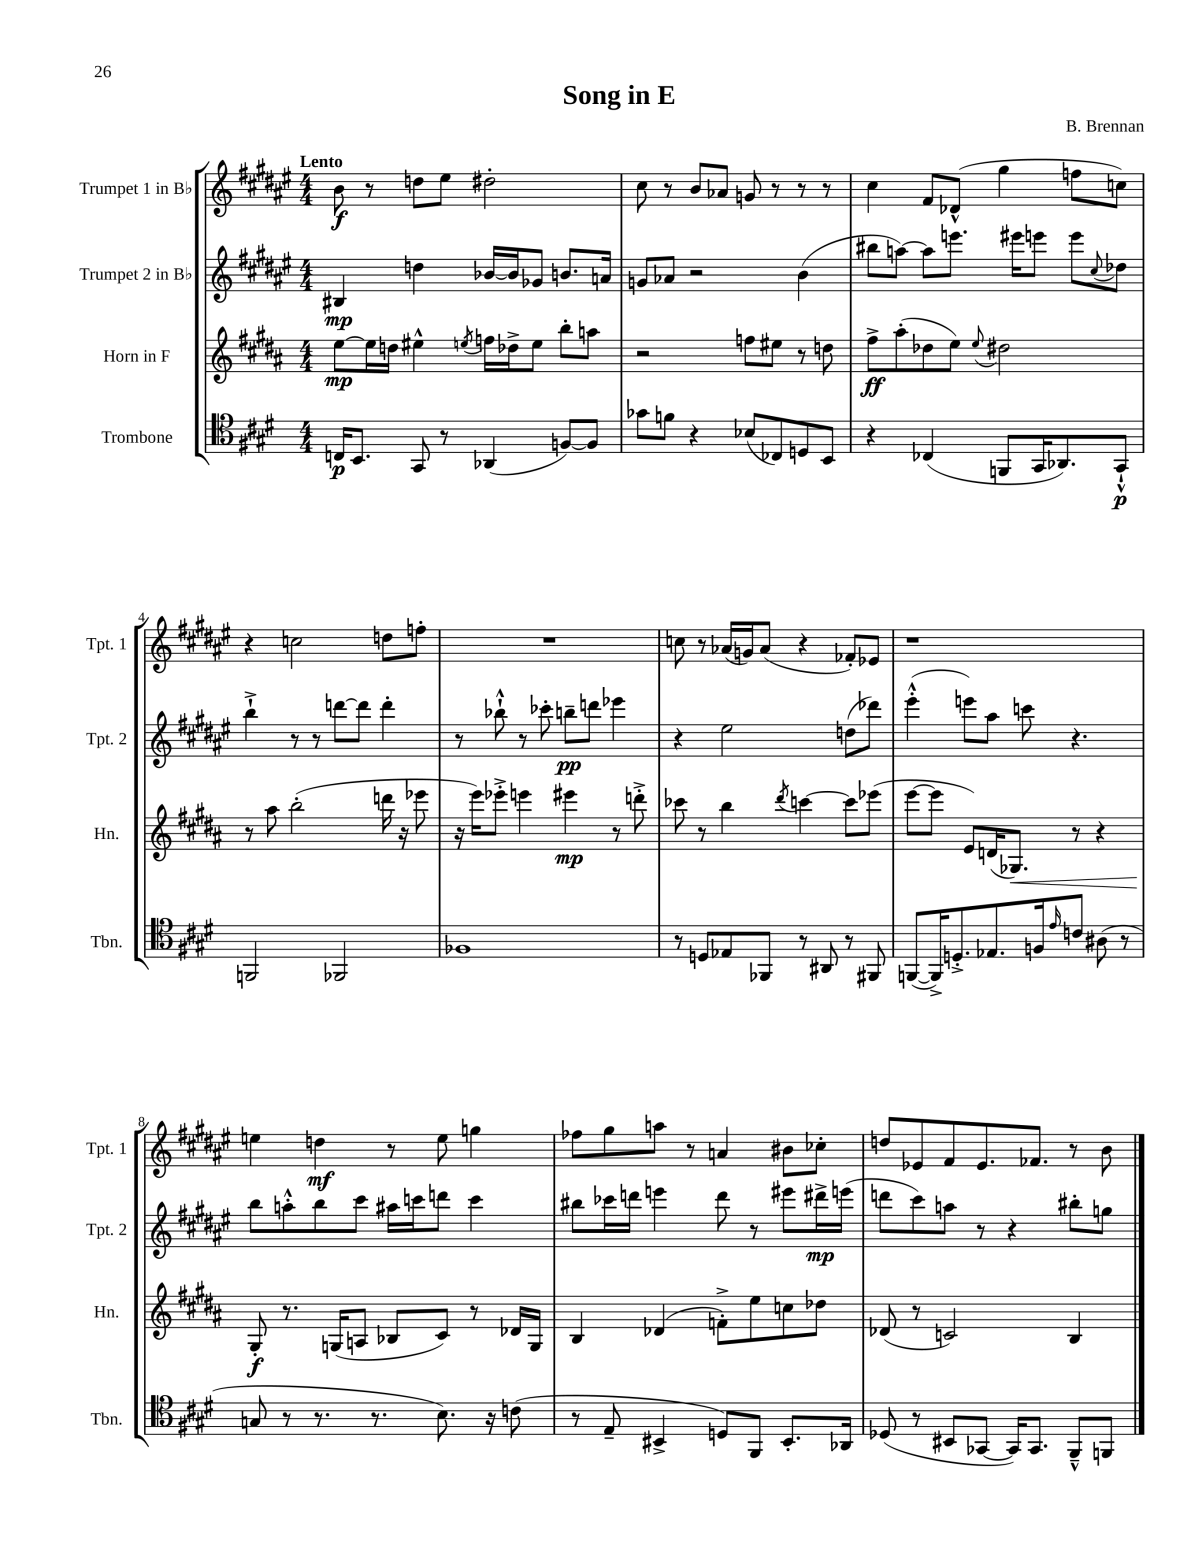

**kern	**kern	**kern	**kern
*staff4	*staff3	*staff2	*staff1
*clefC4	*clefG2	*clefG2	*clefG2
*k[f#c#g#d#]	*k[f#c#g#d#a#]	*k[f#c#g#d#a#e#]	*k[f#c#g#d#a#e#]
*M4/4	*M4/4	*M4/4	*M4/4
16C	[8ee	4B#	8b
8.BB	.	.	.
.	16ee]	.	8r
.	16dd	.	.
8GG#	4ee#^^	4dd	8dd
8r	.	.	8ee#
.	8qee	.	.
(4AA-	16ff	[16b-	2dd#'
.	16dd-^	16b-]	.
.	8ee	8g-	.
[8F)	8bb'	8.b	.
8F]	8aa	.	.
.	.	16a	.
=	=	=	=
8g-	2r	8g	8cc#
8f	.	8a-	8r
4r	.	2r	8b
.	.	.	8a-
(8B-	8ff	.	8g
8C-)	8ee#	.	8r
8D	8r	(4b	8r
8BB	8dd	.	8r
=	=	=	=
4r	8ff#^	8bb#	4cc#
.	(8aa#'	[8aa)	.
(4C-	8dd-	8aa]	8f#
.	8ee)	8.eee	(8d-^^
.	8qqee	.	.
8FF	2dd#	.	4gg#
.	.	16eee#	.
16GG#	.	8eee	.
8.AA-)	.	.	.
.	.	8eee	8ff
.	.	8qqcc#	.
8GG#`^^	.	8dd-	8cc)
=	=	=	=
2FF	8r	4bb`^	4r
.	8aa#	.	.
.	(2bb'	8r	2cc
.	.	8r	.
2FF-	.	[8ddd	.
.	.	8ddd]	.
.	16ddd	4ddd'	8dd
.	16r	.	.
.	8eee-	.	8ff'
=	=	=	=
1F-	16r	8r	1r
.	16eee)	.	.
.	8eee-'^	8bb-`^^	.
.	4eee	8r	.
.	.	8ccc-'	.
.	4eee#	8bb~	.
.	.	8ddd	.
.	8r	4eee-	.
.	8ddd'^	.	.
=	=	=	=
8r	8ccc-	4r	8cc
8D	8r	.	8r
8E-	4bb	2ee#	(16a-
.	.	.	16g)
8FF-	.	.	(8a-
.	8qddd#	.	.
8r	[4ccc	.	4r
8AA#	.	.	.
8r	8ccc]	(8dd	8f-')
8FF#	(8eee-	8ddd-)	8e-
=	=	=	=
([8FF	[8eee	(4eee#'^^	1r
16FF^])	8eee]	.	.
8.D'^	.	.	.
.	8e)	8eee)	.
8.E-	(16d	8aa#	.
.	8.G-)	.	.
.	.	8ccc	.
16F	.	.	.
16qqe	.	.	.
8c	8r	4.r	.
(8A#	4r	.	.
8r	.	.	.
=	=	=	=
8G	8G#'	8bb	4ee
8r	8.r	8aa'^^	.
8.r	.	8bb	4dd
.	(16G	.	.
.	8A	8ccc#	.
8.r	.	.	.
.	8B-	16aa#	8r
.	.	16ccc	.
8.B)	8c#)	8ddd	8ee
.	8r	4ccc	4gg
16r	.	.	.
(8c	16d-	.	.
.	16G	.	.
=	=	=	=
8r	4B	8bb#	8ff-
8E~	.	16ccc-	8gg#
.	.	16ddd	.
4BB#^	(4d-	4eee	8aa
.	.	.	8r
8D)	8f'^)	8ddd	4a
8FF#	8ee	8r	.
8.BB#'	8cc	8eee#	8b#
.	8dd-	16ddd#^	8cc-'
16AA-	.	(16eee	.
=	=	=	=
(8D-	(8d-	8ddd	8dd
8r	8r	8ccc#)	8e-
8BB#	2c)	8aa	8f#
[8GG-	.	8r	8.e-
16GG-])	.	4r	.
8.GG-	.	.	8.f-
8FF#~^^	4B	8bb#'	8r
8FF	.	8gg	8b
==	==	==	==
*-	*-	*-	*-
